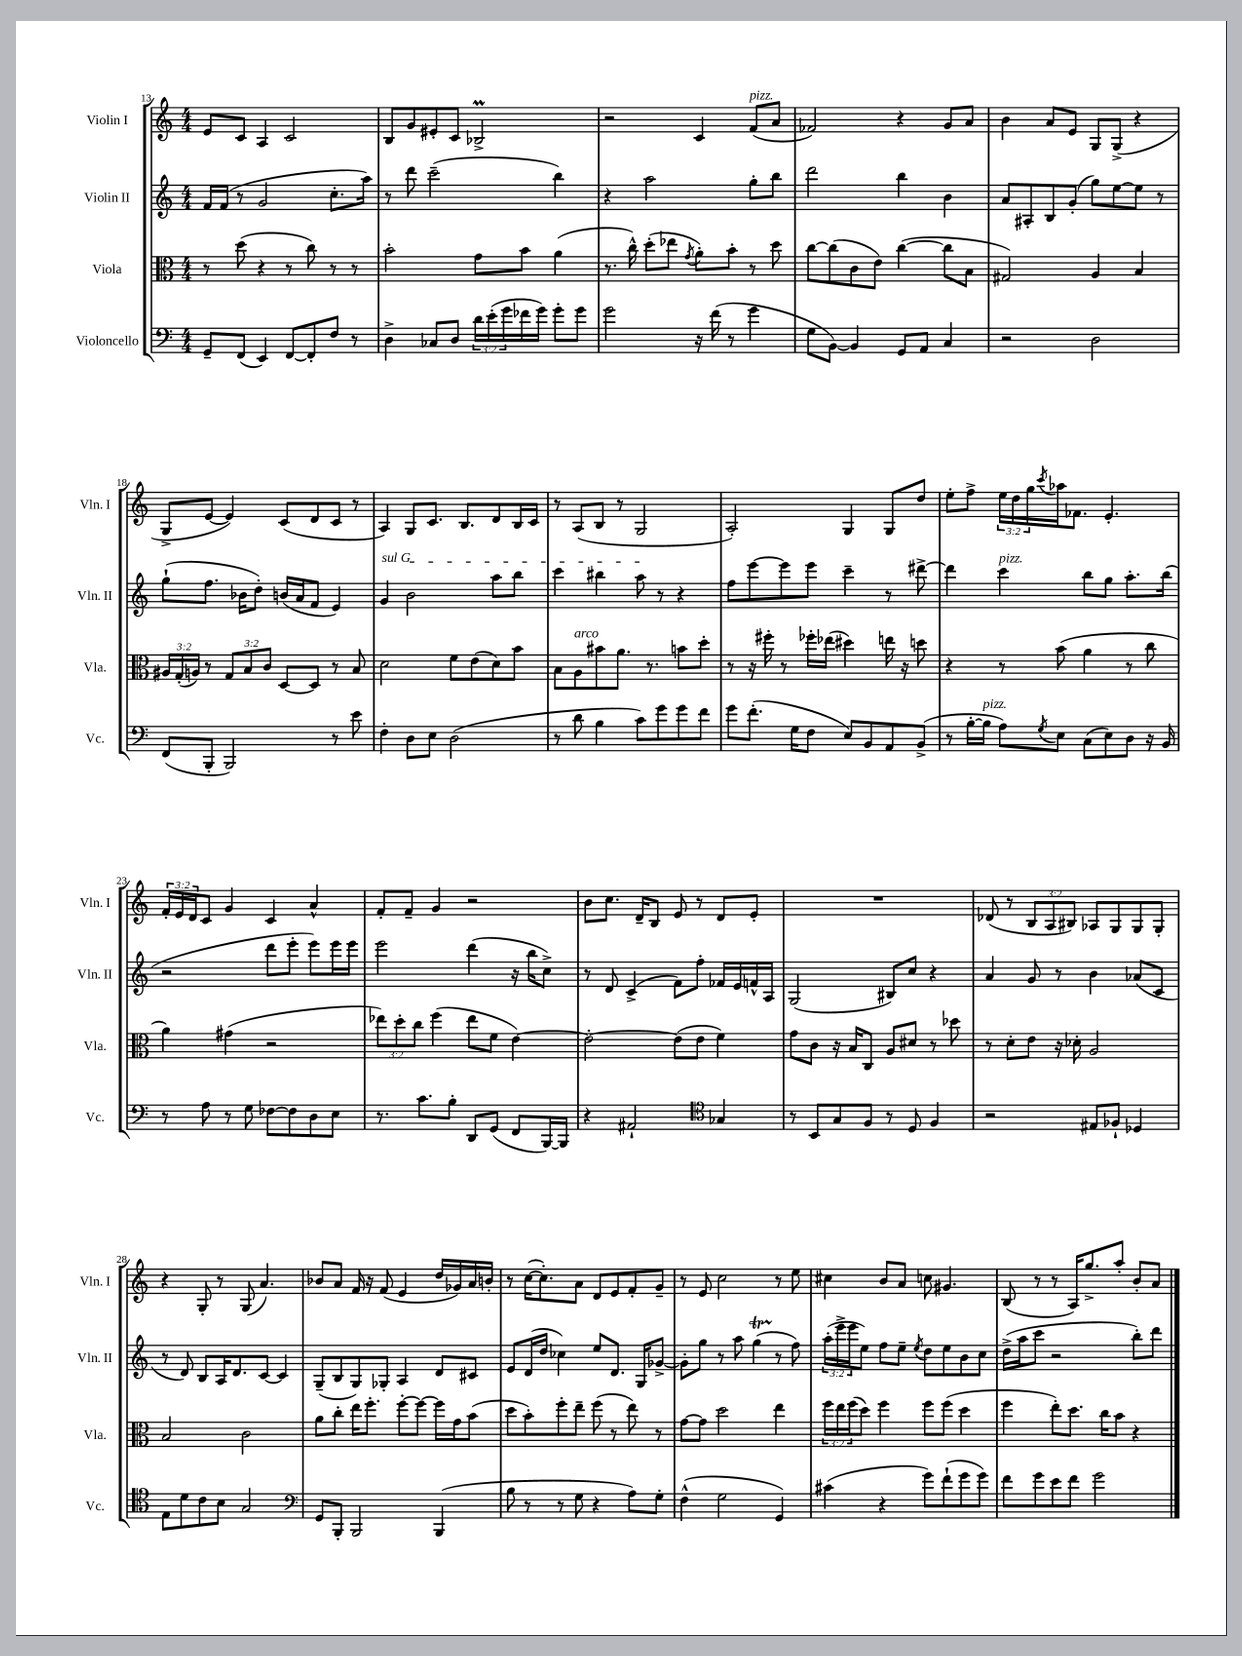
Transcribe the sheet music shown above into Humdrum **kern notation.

**kern	**kern	**kern	**kern
*staff4	*staff3	*staff2	*staff1
*clefF4	*clefC3	*clefG2	*clefG2
*k[]	*k[]	*k[]	*k[]
*M4/4	*M4/4	*M4/4	*M4/4
8GG~	8r	16f	8e
.	.	(16f	.
(8FF	(8dd	8r	8c
4EE)	4r	2g	4A
[8FF	8r	.	2c
8FF']	8cc)	.	.
8F	8r	8.cc'	.
8r	8r	.	.
.	.	16aa)	.
=	=	=	=
4D^	2b'	8r	8B
.	.	8ddd	8g
8C-	.	(2ccc~	8e#'
8D	.	.	8c
24d	8g	.	2B-^
(24e'	.	.	.
24g	.	.	.
16f-	8b	.	.
16g)	.	.	.
8g'	(4a	4bb)	.
8g	.	.	.
=	=	=	=
2g	8.r	4r	2r
.	16cc^^)	.	.
.	(8dd'	2aa	.
.	8ee-	.	.
.	8qg	.	.
16r	8a')	.	4c
(16f	.	.	.
8r	8b'	.	.
4g	8r	8gg'	(8f
.	8dd	8bb	8a
=	=	=	=
8G	[8cc	2ddd	2f-)
[8BB)	(8cc]	.	.
4BB]	8c	.	.
.	8e)	.	.
8GG	([4cc	4bb	4r
8AA	.	.	.
4C	8cc]	4b	8g
.	8B	.	8a
=	=	=	=
2r	2G#)	8a	4b
.	.	8A#'	.
.	.	8B	8a
.	.	(8g'	8e
2D	4A	8gg)	8G
.	.	[8ee	(8G^
.	4B	8ee]	4r
.	.	8r	.
=	=	=	=
(8FF	24A#	(8gg`	8G^
.	(24G'	.	.
.	24A)	.	.
8BBB'	8r	8.ff	[8e
2BBB)	12G	.	4e])
.	.	16b-	.
.	12B	.	.
.	.	8dd')	.
.	12c	.	.
.	[8D	(16b	(8c
.	.	16a	.
.	8D]	8f	8d
8r	8r	4e)	8c
8e	8B	.	8r
=	=	=	=
4F'	2d	4g	4A)
8D	.	2b	8G
8E	.	.	8.c
(2D	8f	.	.
.	.	.	8.B
.	(8e	.	.
.	8d)	8aa	8d
.	8b	8bb	16B
.	.	.	16c
=	=	=	=
8r	8B	4ccc	8r
8d	8A	.	(8A
4B	8b#	4bb#	8B
.	8.a	.	8r
8c)	.	8aa	2G
.	8.r	.	.
8g	.	8r	.
8g	8b	4r	.
8f	8dd'	.	.
=	=	=	=
8g	8r	8ff	2A')
(8.f'	16r	[8eee	.
.	16ff#'	.	.
.	8r	8eee]	.
16G	.	.	.
8F	16ff-'	8eee	.
.	(16ee-	.	.
8E)	4dd#)	4ccc~	4G
8BB	.	.	.
8AA	16ee	8r	8G
.	16r	.	.
(8BB^	8dd	[8ddd#^	8dd
=	=	=	=
8r	4r	4ddd#]	8ee'
[16B'	.	.	8ff^
16B]	.	.	.
8A)	8r	4ccc	24ee
.	.	.	24dd
.	.	.	24gg
8qG	.	.	8qccc
8E	(8b	.	16aa-
.	.	.	8.f-
(8C	4a	8bb	.
8E)	.	8gg	4.e'
8D	8r	8.aa'	.
16r	8cc	.	.
16BB	.	(16bb	.
=	=	=	=
8r	4a)	2r	24f'
.	.	.	24e
.	.	.	24d
8A	.	.	8c
8r	(4g#	.	4g
8G	.	.	.
[8F-	2r	8ddd	4c
8F-]	.	8eee'	.
8D	.	8eee)	4a^^
8E	.	16eee	.
.	.	16eee	.
=	=	=	=
8.r	12ee-)	2eee	8f'
.	12dd'	.	.
.	.	.	8f~
.	12cc	.	.
8.c	.	.	.
.	(4ff	.	4g
8B'	.	.	.
8DD	8ee-	(4ddd	2r
(8GG	8f	.	.
8FF	[4e)	16r	.
.	.	16bb	.
[16BBB)	.	8cc^)	.
16BBB]	.	.	.
=	=	=	=
4r	2e'_	8r	8b
.	.	8d	8.cc
2AA#`	.	(4c^	.
.	.	.	16d~
.	.	.	8B
.	(8e]	8f)	8e
.	8e	8ff'	8r
*clefC4	*	*	*
4G-	4f)	16f-	8d
.	.	16e	.
.	.	16f^^	8e'
.	.	16A	.
=	=	=	=
8r	8g	(2G	1r
8BB	8c	.	.
8G	16r	.	.
.	16B	.	.
8F	8C	.	.
8r	8A	8B#)	.
8D	8d#	8cc	.
4F	8r	4r	.
.	8dd-	.	.
=	=	=	=
2r	8r	4a	(8d-
.	8d'	.	8r
.	8e	8g	12B
.	.	.	12A
.	16r	8r	.
.	.	.	12B#)
.	16d-'	.	.
8E#	2A	4b	8A-
8F-`	.	.	8G
4D-	.	(8a-	8G
.	.	8c	8G'
=	=	=	=
8E	2B	8r	4r
8d	.	8d)	.
8c	.	8B	8G'
8B	.	16A	8r
.	.	8.d	.
2G	2c	.	(8G
.	.	[8c	4.a)
.	.	4c]	.
=	=	=	=
*clefF4	*	*	*
8GG	8a	(8G~	8b-
8BBB'	8cc'	8B	8a
2BBB	16ee	8G)	16f
.	8.ff'	.	16r
.	.	8G-'	(8f
.	[8ff'	4A	4e
.	8ff_	.	.
(4BBB	16ff]	8d	16dd
.	16g	.	16g-)
.	(8b	8c#	16a
.	.	.	16b'
=	=	=	=
8B	8dd	8e	8r
8r	8b')	(16d	([16cc
.	.	16dd	8.cc'])
8r	8ff'	4cc-)	.
8G	8ee~	.	8a
4r	(8ff	8ee	8d
.	8r	8.d	8e
8A)	8ee)	.	8f'
.	.	16G	.
8G'	8r	[8g-^	8g~
=	=	=	=
(4F^^	[8g	8g-']	8r
.	8g]	8gg	8e
2G	2dd	8r	2cc
.	.	8aa	.
.	.	(4gg	.
4GG)	4ee	8r	8r
.	.	8ff)	8ee
=	=	=	=
(4c#	24ff	(24aa'	4cc#
.	24ee	24eee^	.
.	(24ff	24eee	.
.	8dd)	8ee)	.
4r	4ff	8ff	8b
.	.	8ee~	8a
.	.	8qee	.
8g)	8ff	8dd	8cc
(8f`	(8ff	8ee	4.g#
8g	4dd	8b	.
8g)	.	8cc	.
=	=	=	=
8f	4ff	(16dd^	(8B
.	.	16aa	.
8g	.	8ccc	8r
8e	8ee')	2r	8r
8f	8.dd	.	16A)
.	.	.	8.gg^
2g	.	.	.
.	16cc	.	.
.	8b	.	8aa'
.	4r	8bb')	8b'
.	.	8ddd	8a
==	==	==	==
*-	*-	*-	*-
